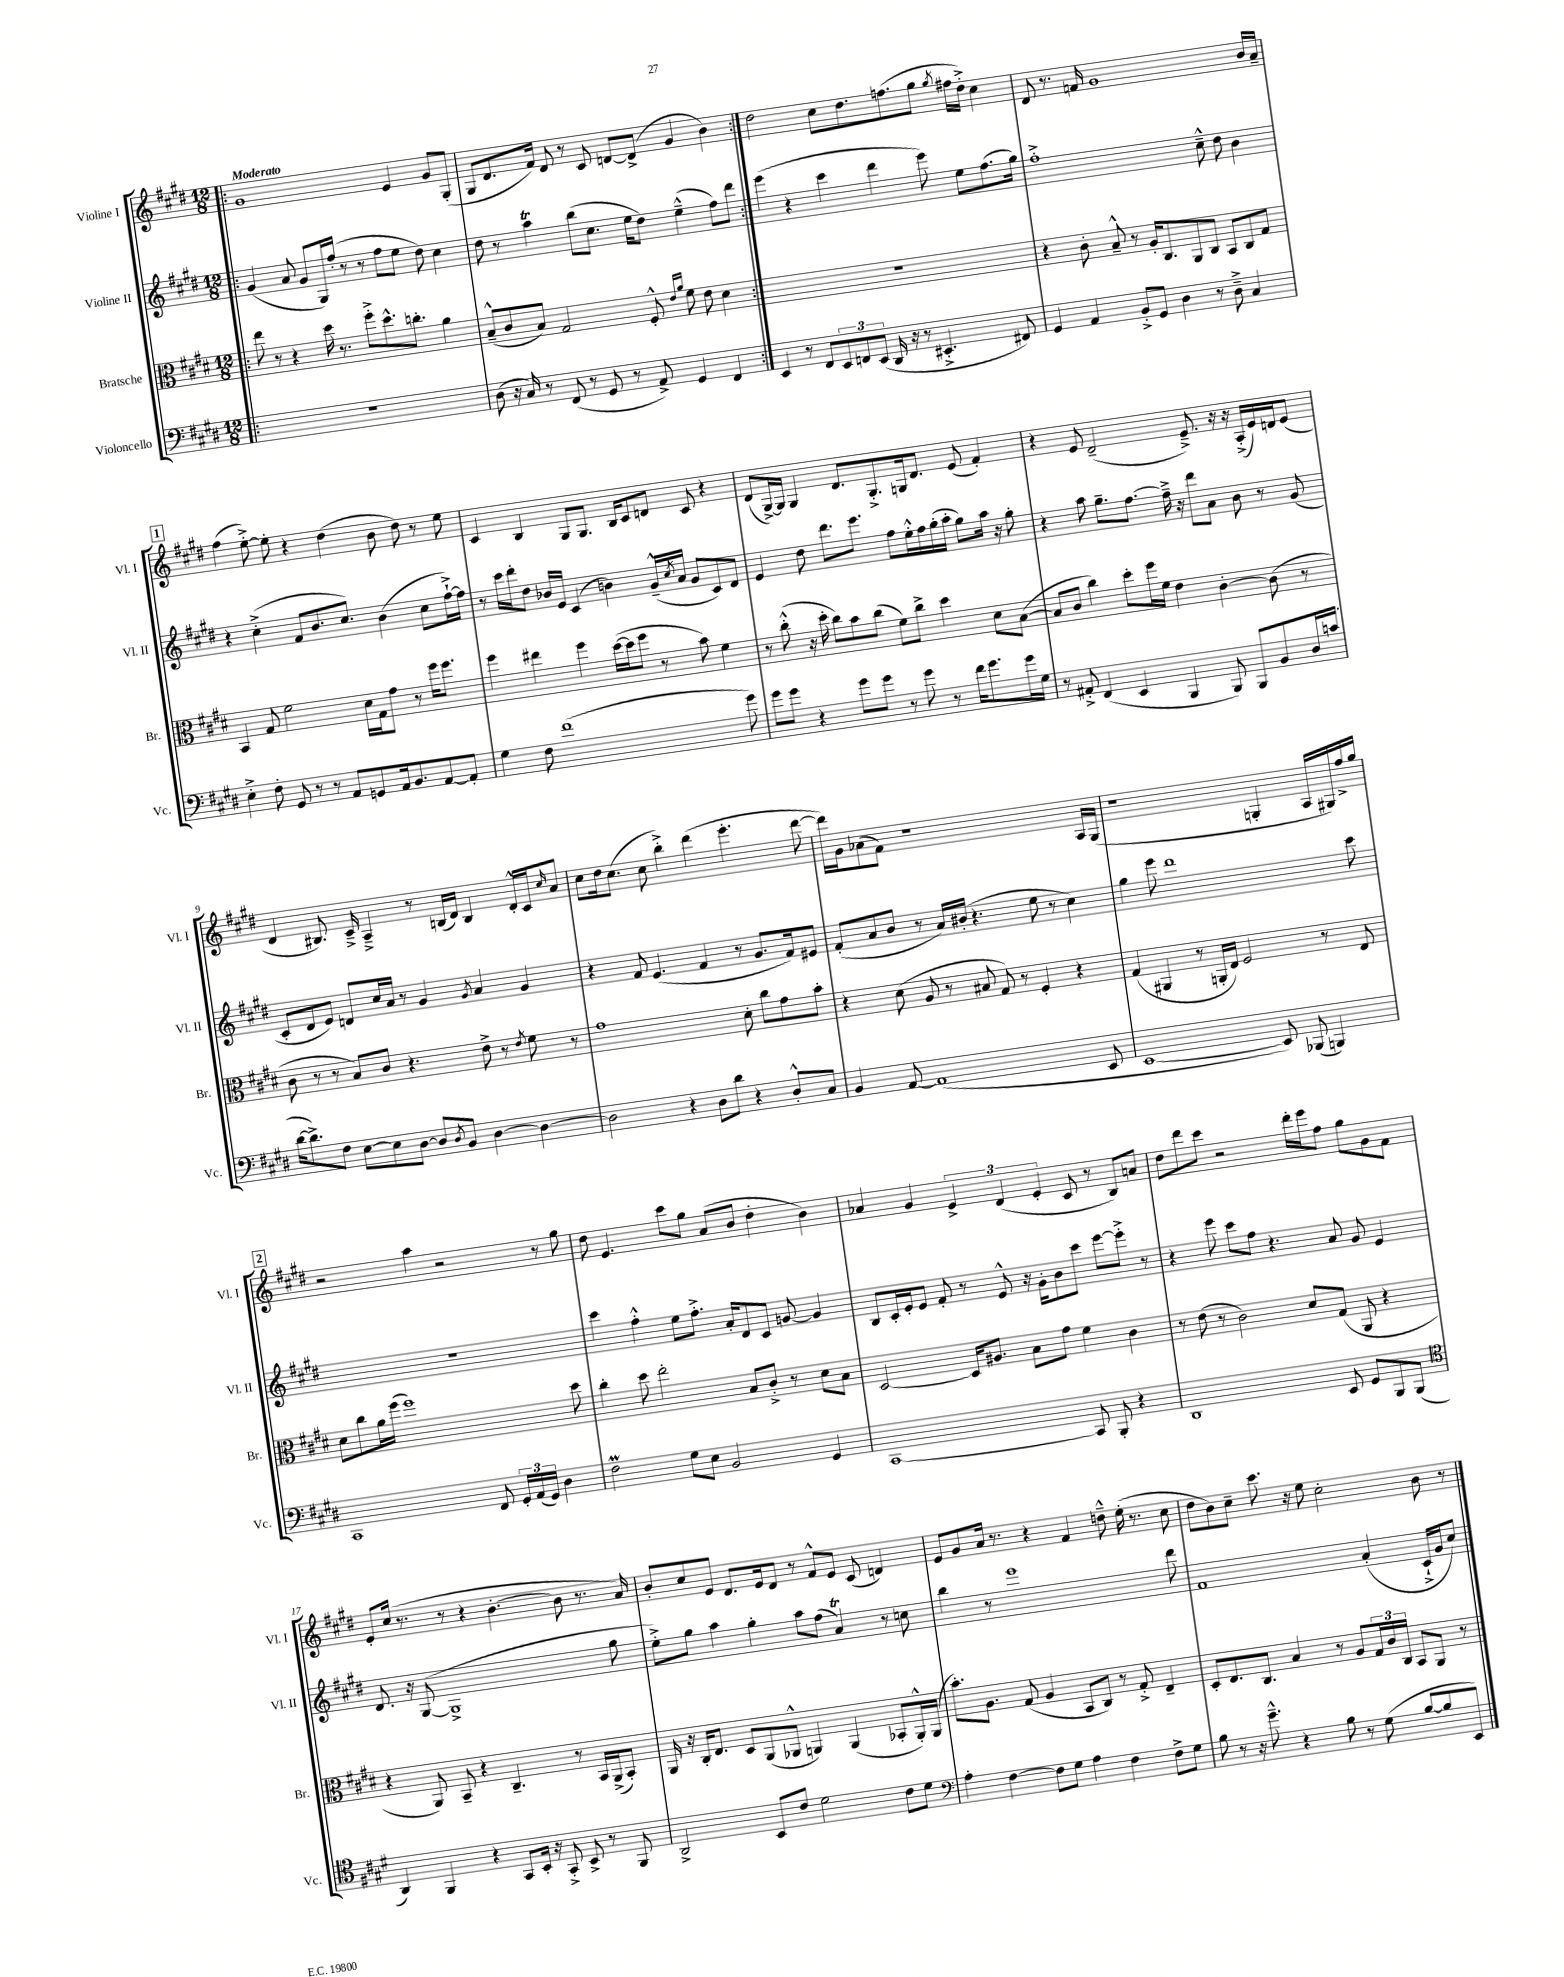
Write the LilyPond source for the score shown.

<<
\new StaffGroup <<
\new Staff = "s0" \with { instrumentName = "Violine I" shortInstrumentName = "Vl. I" } {
    \clef treble \key e \major \numericTimeSignature \time 12/8 \tempo "Moderato"
    \repeat volta 2 { \bar ".|:" gis'1 e'4 gis'8 gis8-.( |
    gis8 dis'8. fis'16) dis'8 r8 cis'8 d'8~ d'8->( gis'4 b'4) | }
    dis''2 cis''8 dis''8. f''8.( gis''8 \acciaccatura { gis''8 } fis''16 dis''16-.->) cis''4 |
    dis'8 r8. f'16 gis'1 b'16 a'16-- |
    \mark \markup { \box "1" } fis''4( e''8~-.->) e''8-. r4 dis''4( b'8 dis''8) r8 e''8 |
    cis'4 b4 gis8 gis8. b16 cis'8 d'8 cis'8 r4 |
    dis'8( gis16~->) gis16 gis4 dis'8. gis8.-.-> g16 dis'8. e'8( fis'4-.) |
    r4 e'8 dis'2--( e'8.--->) r16 r16 a16-.->( e'16) d'16 e'8( |
    dis'4 bis8.) cis'16---> a4---> r8 b16( dis'16) b4 dis'16-.-^ cis'16 \grace { cis''16 } a'8 |
    cis''8 dis''16 cis''8.( cis''8 b''4-.->) dis'''4( e'''4.-. dis'''8~ |
    dis'''16) gis'16 aes'8( fis'8) r1 a16 gis16( |
    r1 g4-. a16 gis16) fis''16-> gis''16 |
    \mark \markup { \box "2" } r2 a''4 r2 r8 gis''8 |
    dis''8 e'4. cis'''8 gis''8 a'8( b'8 dis''4-. b'4) |
    aes'4 gis'4 \tuplet 3/2 { e'4-> dis'4( e'4-. } cis'8 r8 b8) a'8 |
    dis''8 dis'''8 cis'''8 r2 dis'''16-. e'''16 fis''8 gis''8 gis'8 fis'8 |
    e'8-. cis''16( r8. r8 r4 b'4.~-. b'8 r8. a'16) |
    b'8-. cis''8 e'8 dis'8. e'16 dis'8 r8 fis'8-^ e'8 cis'8( d'4) |
    e'8 gis'8 a'16 r8. r4 fis'4 d''8---^ e''16-.( r8. cis''8 |
    dis''8 b'8) cis''8-- cis'''8. r16 e''8 cis''2-. b'8 r8 \bar "|." |
}
\new Staff = "s1" \with { instrumentName = "Violine II" shortInstrumentName = "Vl. II" } {
    \clef treble \key e \major \numericTimeSignature \time 12/8
    \repeat volta 2 { \bar ".|:" gis'4( a'8 gis'8 gis16) fis''16-.( r8 r8 fis''8 e''8 dis''8) cis''4 |
    dis''8 r8 a''4\trill b''8( cis''8. e''16 dis''8) e''4---^( fis''8) dis'''8 | }
    e'''4( r4 cis'''4 dis'''4 e'''8) e''8 fis''8.( gis''16) |
    fis''1-.-> cis''8---^ dis''8 b'4 |
    \mark \markup { \box "1" } r4 cis''4-.->( fis'8 b'8. cis''8.) b'4( cis''8 fis''16~-!->) fis''16 |
    r8 cis'''16 dis'''16-. dis''8 bes'16 e'16 cis'4( b'4) gis'16---^( \acciaccatura { cis''8 } a'16 gis'8 cis'8) dis'8 |
    e'4 dis''8 dis'''8. e'''8. fis''8 e''16-.-^ fis''16 gis''16-.( a''16-. gis''8) a''16 r16 gis''8-. |
    r4 a''8 gis''8.-- fis''8.~ fis''16---> r16 dis'''8 a'8 b'8 r8 gis'8( |
    cis'8-. dis'8 e'8) d'8 cis''16 a'16 r8 gis'4 \acciaccatura { gis'8 } a'4 gis'4 |
    r4 fis'8 e'4.( fis'4 r8 gis'8. fis'16) eis'8 |
    fis'8-.( a'8 b'8 r8 a'16) bis'16-.( r4. e''8 r8 cis''4) |
    gis''4 e'''8 dis'''1 cis'''8 |
    \mark \markup { \box "2" } R1. |
    cis'''4 fis''4-.-^ e''8 fis''8.-.-> a'16-. dis'8 cis'8 g'8~ g'4 |
    b8 cis'16-. e'16-. e'8 fis'8-. r8 e'8-^ r16 gis'16-. b'8 cis'''8 e'''8~ e'''8-.-> r8 |
    r4 e'''8 cis'''8 fis''8 r4. a'8 gis'8 e'4 |
    dis'8. r16 gis8~( gis1-> gis''8 |
    e''8-.->) gis''8 a''4 gis''4-. a''8 fis''8( a'4\trill) r8 c''8 |
    b''4 r8 e'''1 dis'''8 |
    fis'1 a'4-.( cis'16-!-> gis'16 cis''8) \bar "|." |
}
\new Staff = "s2" \with { instrumentName = "Bratsche" shortInstrumentName = "Br." } {
    \clef alto \key e \major \numericTimeSignature \time 12/8
    \repeat volta 2 { \bar ".|:" e''8 r8 r4 dis''16 r8. fis''8-.-> dis''8.-^ c''8.-. a'4 |
    b8---^( cis'8 b8) gis2 fis8-.-^ \grace { e'16 a'16 } fis'8 e'8 dis'4 | }
    R1. |
    r4 cis'8-. b8---^ r8 a16-. cis8. a,8 cis8 b,8 cis8 gis8 |
    \mark \markup { \box "1" } b,4 gis8 fis'2 dis'16 gis16 gis'8 r8 fis''16 fis''8. |
    fis''4 eis''4 fis''4 dis''16~( dis''16 fis''8 r8 b'8) fis'4 |
    r8 cis''8-.-^( r16 dis''16-. cis''8) b'8 cis''8( fis'8) cis''8-> dis''4 dis'8 b8~( |
    b8 cis'8 cis''4) dis''8-. fis''16 fis'16 e'4 cis'4~-. cis'8( r8 |
    cis'8 r8 r8 b8) cis'8 r4. e'8-> r8 \acciaccatura { e'8 } fis'8 r8 |
    gis'1 dis'8-. cis''8 gis'8 b'8-. |
    r4 dis'8( a8 r8 bis8 gis8) r8 fis4-. r4 |
    gis4( ais,4 r8 a,16-. e16) fis2 r8 e8 |
    \mark \markup { \box "2" } dis'8 cis''8 a'16 fis''16( fis''1) dis''8 |
    cis''4-. dis''8 e''2-. b8 cis'8-.-> r8 dis'8 b8 |
    dis2~ dis16 ais8. b8 gis'8 fis'4 cis'4 |
    r8 e'8( r8 cis'2) dis'8 gis8( a,8 r4 |
    r4 a,8) b,8-- r4 cis4.-- r8 b,16 a,16->( b,8-.) |
    a,16 r16 cis16-. e8. dis8 a,8( aes,8-^ a,4) a,4( bes,8-. a,16-.-^) a,16( |
    b'8.-.) a8. gis8( a4 b,8 cis8) r8 gis8-.-> e4-- |
    dis8-. e8. cis8. b4 r8 a8 \tuplet 3/2 { gis16 cis'16 cis16 } b,8 a,8 r8 \bar "|." |
}
\new Staff = "s3" \with { instrumentName = "Violoncello" shortInstrumentName = "Vc." } {
    \clef bass \key e \major \numericTimeSignature \time 12/8
    \repeat volta 2 { \bar ".|:" R1. |
    dis8( r16 cis16) r8 fis,8( r8 gis,8 r8 a,8->) gis,4 fis,4 | }
    e,4 r8 fis,8 \tuplet 3/2 { e,8 f,8 e,8( } dis,16 r16 r8 eis,4.-.-> fis,8) |
    gis,4 a,4 b,8-.-> gis,8 dis4 r8 dis8---> cis4 |
    \mark \markup { \box "1" } e4-.-> fis8-. gis,8 r8 r8 a,8 g,8 a,16 b,8. a,8~ a,8-. |
    gis4 fis8 fis'1( gis'8) |
    gis'8 gis'8 r4 gis'8 gis'8 r8 gis'8 r8 fis'16 gis'8. gis'16 gis16 |
    r8 ais,8-.-> fis,4( e,4 b,,4 b,,8) b,,8 b,8 dis16 c'16( |
    dis'16~ dis'8.->) fis8 e8~ e8 dis8~ dis8 \acciaccatura { dis8 } b,8 dis4~ dis4~ |
    dis2 r4 dis8 dis'8 r4 dis8-.-^ cis8 |
    b,4 a,8~ a,1( e,8 |
    e,1~ e,8) bes,,8( b,,4) |
    \mark \markup { \box "2" } cis,1 fis,8 \tuplet 3/2 { gis,16-. a,16( gis,16) } dis4 |
    fis2\prall gis8 e8 b,2 gis,4 |
    cis,1~ cis,8 b,,8-. r4 |
    dis,1 e,8 gis,8 b,,8 b,,8( |
    \clef tenor a,4) fis,4 r4 gis,8 b,16-. r16 gis,8-.-> b,8-> r8 fis,8 |
    a,2-> b,8 cis'8 dis'2 cis'8 dis'8 |
    \clef bass a4-. fis4~ fis8 gis8 a4 fis4 fis8-> gis8 |
    b8 r8 r16 gis'8.---^ r4 b8 r8 gis8( b8~ b8 e,8) \bar "|." |
}
>>
>>
